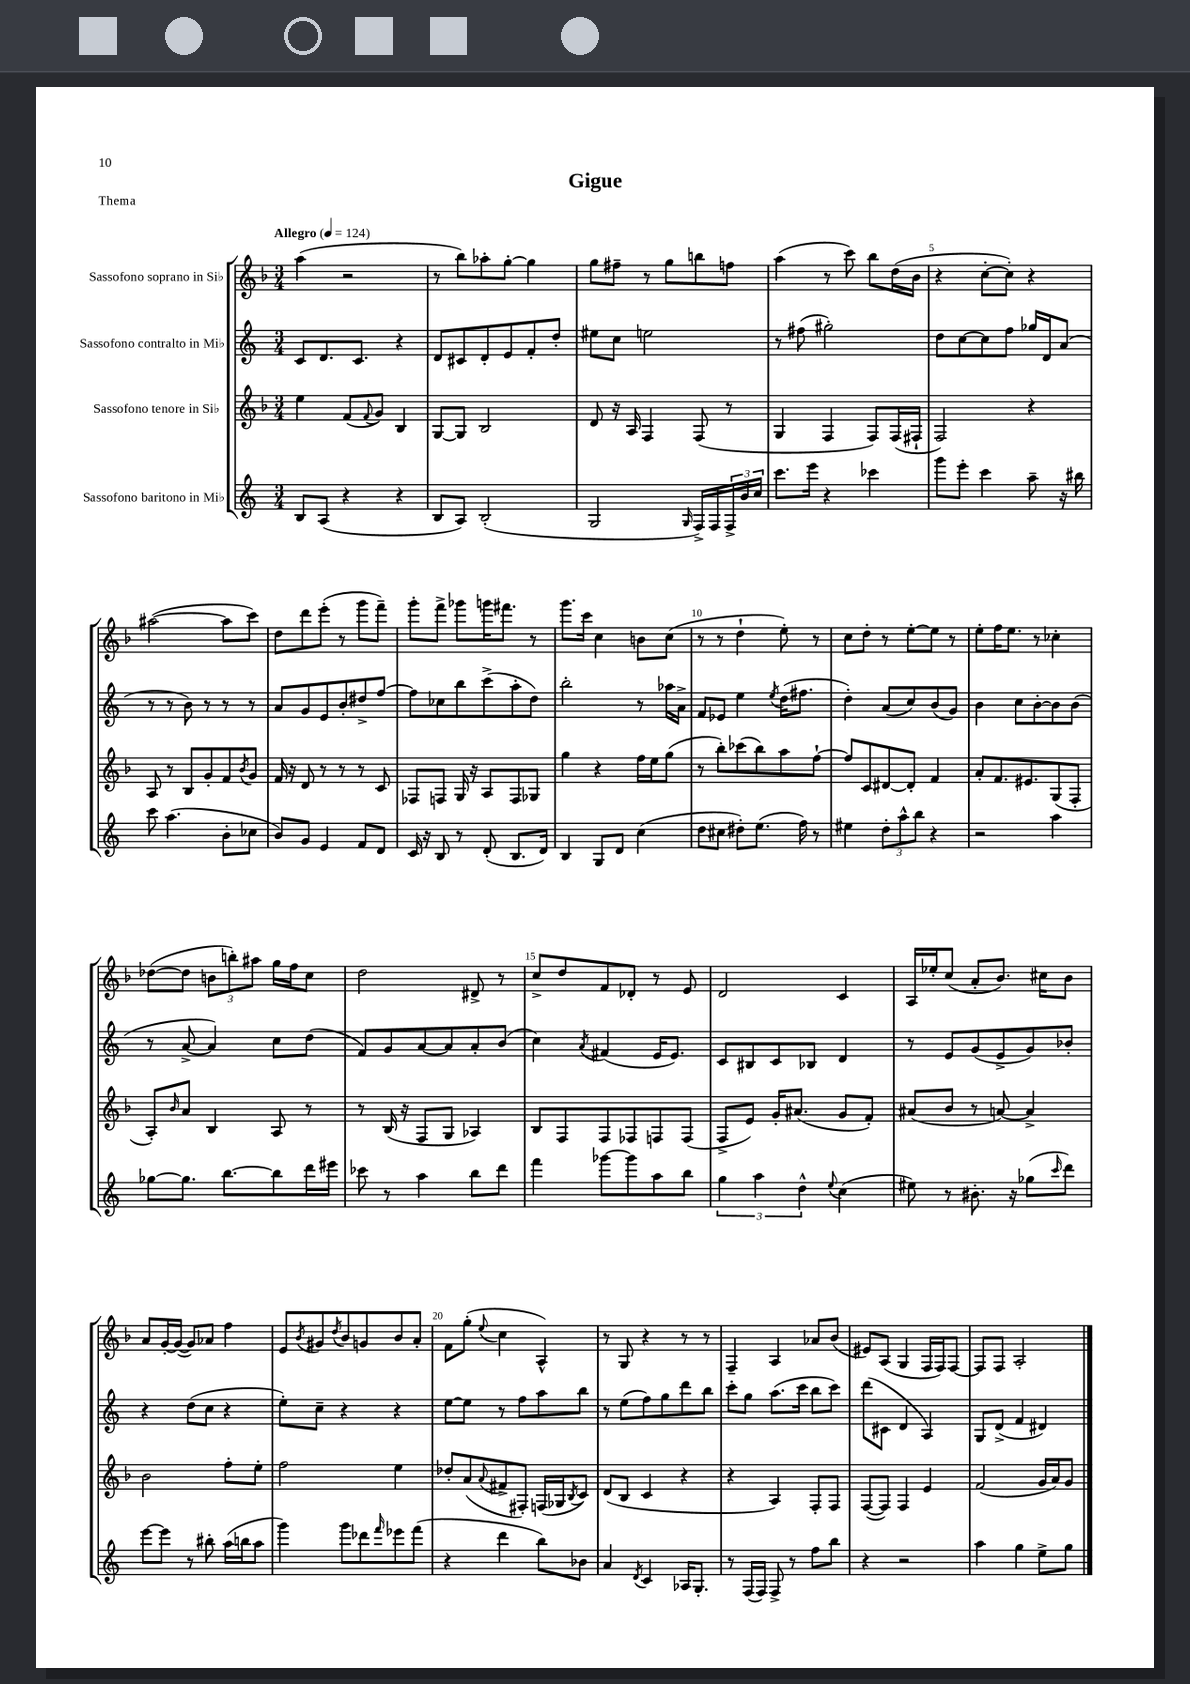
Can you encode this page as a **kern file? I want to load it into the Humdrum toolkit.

**kern	**kern	**kern	**kern
*part4	*part3	*part2	*part1
*staff4	*staff3	*staff2	*staff1
*I"Sassofono baritono in Mi♭	*I"Sassofono tenore in Si♭	*I"Sassofono contralto in Mi♭	*I"Sassofono soprano in Si♭
*clefG2	*clefG2	*clefG2	*clefG2
*k[]	*k[b-]	*k[]	*k[b-]
*M3/4	*M3/4	*M3/4	*M3/4
*MM124	*MM124	*MM124	*MM124
=1	=1	=1	=1
!	!	!	!LO:TX:a:B:t=Allegro
8B/L	4ee\	8c/L	(4aa\
(8A/J	.	8.d/	.
4r	(8f/L	.	2r
.	.	8.c/J	.
.	8qqf/	.	.
.	8g/J)	.	.
4r	4B-/	4r	.
=2	=2	=2	=2
8B/L	[8G/L	8d/L	8r
8A/J)	8G/J]	8c#X/	8bb-\L)
(2B'/	2B-/	8d'/	8aa-X'\
.	.	8e/	[8gg'\J
.	.	8f'/	4gg\]
.	.	8dd'/J	.
=3	=3	=3	=3
2G/	8d/	8ee#X\L	8gg\L
.	16r	8cc\J	8ff#X~\J
.	16A/	.	.
.	4F/	2een\	8r
.	.	.	8gg\L
16qqG/	.	.	.
16F^/LL)	(8F/	.	8bbn\
16F/	.	.	.
24F^/	8r	.	8ffn\J
24b/	.	.	.
24cc/JJ	.	.	.
=4	=4	=4	=4
8.ccc\L	4G/	8r	(4aa\
.	.	(8ff#X\	.
16eee\Jk	.	.	.
4r	4F/	2gg#X'\)	8r
.	.	.	8ccc\)
4ccc-X\	8F/L)	.	8bb-\L
.	(16F/L	.	(16dd\L
.	16F#X`/JJ	.	16b-\JJ
=5	=5	=5	=5
8ggg\L	2F/)	8dd\L	4r
8eee'\J	.	[8cc\	.
4ccc\	.	8cc\]	[8cc'\L
.	.	8ff\J	8cc'\J])
8aa~\	4r	16gg-X/LL	4r
.	.	16d/J	.
16r	.	(8a/J	.
16bb#X\	.	.	.
!!LO:LB:g=z
=6	=6	=6	=6
8ccc\	8A/	8r	([2aa#X\
(4.aa\	8r	8r	.
.	8B-/L	8b\)	.
.	8g'/	8r	.
8b'\L	8f/	8r	8aa#\L]
.	8qb-/	.	.
8cc-X\J	8g/J	8r	8ccc\J)
=7	=7	=7	=7
8b/L)	16f/	8a/L	8dd\L
.	16r	.	.
8g/J	8d/	8g/	8ddd\
4e/	8r	8e/	(8eee'\J
.	8r	8b'/	8r
8f/L	8r	8dd#X^/	8ggg\L
8d/J	8c/	[8ff/J	8fff~\J)
=8	=8	=8	=8
16c/	8F-X/L	8ff\L]	8ggg'\L
16r	.	.	.
8B/	8Fn/J	8cc-X\	8fff^\J
8r	16G/	8bb\	8ggg-X\L
.	16r	.	.
(8d'/	8A/L	(8ccc^\	16gggn\K
.	.	.	8.fff#X\J
8.B/L	8F/	8aa'\	.
.	8G-X/J	8dd\J)	8r
16d/Jk)	.	.	.
=9	=9	=9	=9
4B/	4gg\	2bb'\	8.ggg\L
.	.	.	16ccc\Jk
8G/L	4r	.	4cc\
8d/J	.	.	.
(4cc\	16ff\LL	8r	8bn\L
.	16ee\J	.	.
.	(8gg\J	16aa-X\LL	(8cc\J
.	.	16a^\JJ	.
=10	=10	=10	=10
8dd\L	8r	8f/L	8r
8cc#X\J	8bb-'\L)	8e-X/J	8r
8dd#X'\L)	(8ccc-X\	4ee\	4dd`\
(8.ee\J	8bb-\)	.	.
.	.	8qee/	.
.	8aa\	(16dd\KL	8ee'\)
16ff\)	.	8.ff#X\J	.
8r	[8ff`\J	.	8r
=11	=11	=11	=11
4ee#X\	8ff/L]	4dd'\)	8cc\L
.	8c/	.	8dd'\J
12dd'\L	[8d#X/	(8a/L	8r
12aa^^\	.	.	.
.	8d#'/J]	8cc/)	[8ee'\L
12bb\J	.	.	.
4r	4f/	(8b/	8ee\J]
.	.	8g/J)	8r
=12	=12	=12	=12
2r	8a'/L	4b\	8ee'\L
.	8.f/	.	16ff\K
.	.	.	8.ee\J
.	.	8cc\L	.
.	8.e#X/	.	.
.	.	[8b'\	8r
4aa\	(8G/	8b\]	4cc-X'\
.	8F'/J	(8b\J	.
!!LO:LB:g=z
=13	=13	=13	=13
[8gg-X\L	8A'/L)	8r	([8dd-X\L
.	16qqb-/	.	.
8.gg-\J]	8a/J	[8a^/	8dd-\J]
.	4B-/	4a/])	12bn\L
[8.bb\L	.	.	.
.	.	.	12bbn'\)
.	.	.	12aa#X\J
8bb\]	8A/	8cc\L	16gg\LL
.	.	.	16ff\J
16ddd\L	8r	(8dd\J	8cc\J
16eee#X\JJ	.	.	.
=14	=14	=14	=14
8ccc-X\	8r	8f/L)	2dd\
8r	(16B-/	8g/	.
.	16r	.	.
4aa\	8F/L	[8a/	.
.	8G/J	8a/]	.
8bb\L	4A-X/)	8a'/	8d#X^/
8ddd\J	.	(8b/J	8r
=15	=15	=15	=15
4fff\	8B-/L	4cc\)	8cc^/L
.	8F/	.	8dd/
.	.	8qa/	.
[8ggg-X\L	8F/	(4f#X/	8f/
8ggg-\]	8F-X/	.	8d-X'/J
8aa\	8Fn/	16e/KL	8r
.	.	8.e/J)	.
8bb\J	(8F/J	.	8e/
=16	=16	=16	=16
6gg\	8F^/L	8c/L	2d/
.	8e/J)	8B#X/	.
6aa\	.	.	.
.	16g'/KL	8c/	.
.	(8.a#X/J	.	.
6dd^^\	.	.	.
.	.	8B-X/J	.
8qqee/	.	.	.
(4cc\	8g/L	4d/	4c/
.	8f'/J)	.	.
=17	=17	=17	=17
8ee#X\)	(8a#X/L	8r	16A/LL
.	.	.	16ee-X'/J
8r	8b-/J	8e/L	(8cc/J
8.b#X'\	8r	(8g/	8a'/L
.	[8an/)	8e^/	8.b-/J)
16r	.	.	.
(8gg-X\L	4a^/]	8g/)	.
.	.	.	16cc#X\KL
16qqccc/	.	.	.
8ddd\J)	.	8b-X'/J	8b-\J
!!LO:LB:g=z
=18	=18	=18	=18
[8eee\L	2b-\	4r	8a/L
8eee\J]	.	.	[16g'/L
.	.	.	(16g/JJ_
8r	.	(8dd\L	8g/L])
8bb#X'\	.	8cc\J	8a-X/J
(16aa\LL	8ff'\L	4r	4ff\
16bbn\J	.	.	.
8aa\J	8ee'\J	.	.
=19	=19	=19	=19
4ggg\)	2ff\	8ee'\L)	8e/L
.	.	.	8qb-/
.	.	8cc~\J	8g#X/
.	.	.	8qdd/
8ggg\L	.	4r	8b-/
8ddd-X\	.	.	8gn/
16qqfff/	.	.	.
8eee-X\	4ee\	4r	8b-/
(8fff\J	.	.	8a'/J
=20	=20	=20	=20
4r	8dd-X'/L	[8ee\L	8f\L
.	(8a/	8ee\J]	(8gg'\J
.	8qqa/	.	8qqee/
4ddd\	8f#X^/	8r	4cc\
.	8F#X'/J)	8ff\L	.
8bb\L)	(16Fn/LL	8aa\	4A^^/)
.	16G-X/J	.	.
.	8qB-/	.	.
8b-X\J	8c/J)	8bb\J	.
=21	=21	=21	=21
4a/	(8d/L	8r	8r
.	8B-/J	(8ee\L	8G/
8qd/	.	.	.
4c/	4c/	8ff\)	4r
.	.	8gg\	.
16A-X/KL	4r	8ddd\	8r
8.G'/J	.	.	.
.	.	8bb\J	8r
=22	=22	=22	=22
8r	4r	8ccc'\L	4F~/
(16F/LL	.	8gg\J	.
16F/JJ)	.	.	.
8F^/	4A/)	(8.aa\L	4A/
8r	.	.	.
.	.	16ccc\Jk	.
8ff\L	8F'/L	8bb\L	8a-X/L
8bb\J	8F/J	8ccc\J)	(8b-/J
=23	=23	=23	=23
4r	([8F/L	(8ddd\L	8e#X/L)
.	8F/J])	8c#X\J	(8A/J
2r	4F/	4d/	4G/
.	4e/	4A/)	16F/LL
.	.	.	16F/J)
.	.	.	[8F/J
=24	=24	=24	=24
4aa\	(2f/	8G/L	8F/L]
.	.	(8d^/J	8F/J
4gg\	.	4f/	2A'/
8ee^\L	16g/LL	4d#X/)	.
.	16a/J)	.	.
8gg\J	8g/J	.	.
==	==	==	==
*-	*-	*-	*-
